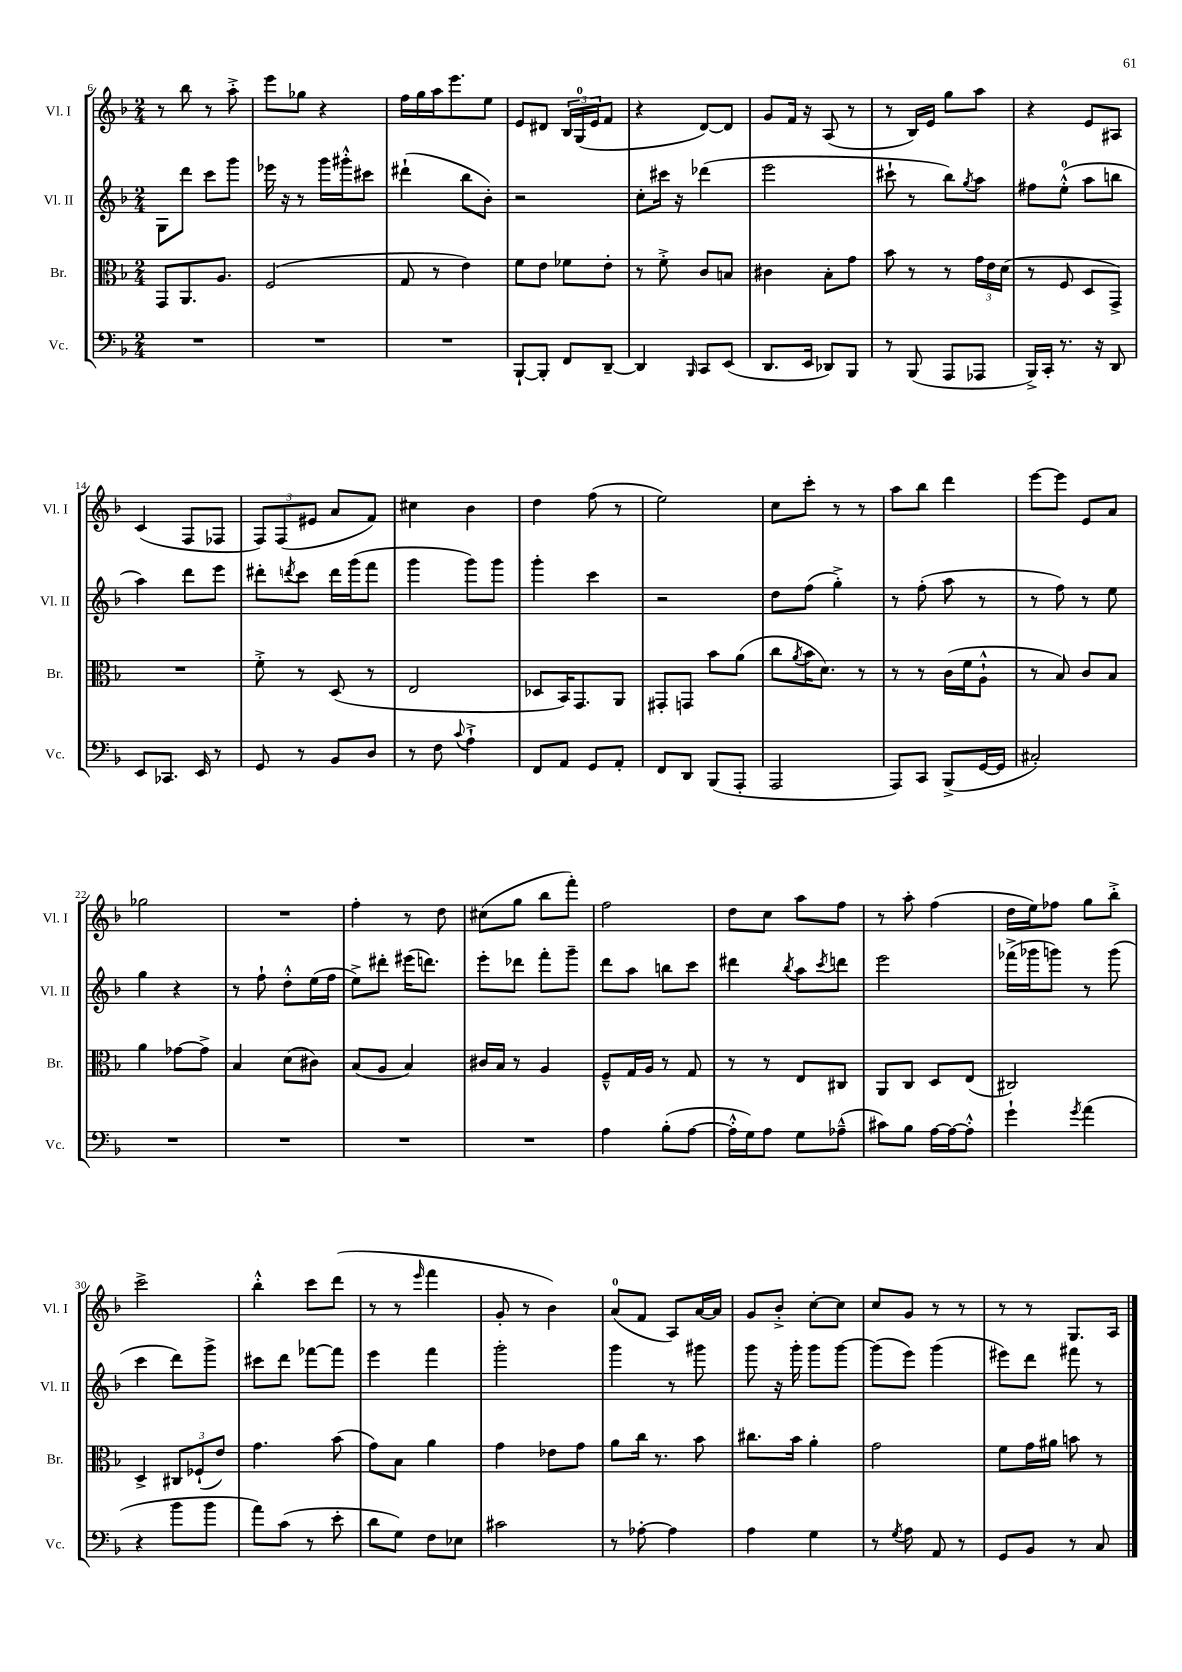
<<
\new StaffGroup <<
\new Staff = "s0" \with { instrumentName = "Vl. I" shortInstrumentName = "Vl. I" } {
    \clef treble \key f \major \numericTimeSignature \time 2/4
    r8 bes''8 r8 a''8-.-> |
    e'''8 ges''8 r4 |
    f''16 g''16 a''16 e'''8. e''8 |
    e'8 dis'8 \tuplet 3/2 { bes16 g16-0( e'16 } f'8 |
    r4 d'8~) d'8 |
    g'8 f'16 r16 a8( r8 |
    r8 bes16) e'16 g''8 a''8 |
    r4 e'8 ais8 |
    c'4( f8 fes8 |
    \tuplet 3/2 { f8) f8( eis'8 } a'8 f'8) |
    cis''4 bes'4 |
    d''4 f''8( r8 |
    e''2) |
    c''8 c'''8-. r8 r8 |
    a''8 bes''8 d'''4 |
    e'''8~ e'''8 e'8 a'8 |
    ges''2 |
    R2 |
    f''4-. r8 d''8 |
    cis''8( g''8 bes''8 f'''8-.) |
    f''2 |
    d''8 c''8 a''8 f''8 |
    r8 a''8-. f''4( |
    d''16 e''16) fes''8 g''8 bes''8-.-> |
    c'''2-> |
    bes''4-.-^ c'''8 d'''8( |
    r8 r8 \grace { e'''16 } f'''4 |
    g'8-. r8 bes'4) |
    a'8-0( f'8 a8) a'16~ a'16 |
    g'8 bes'8-.-> c''8~-. c''8 |
    c''8 g'8 r8 r8 |
    r8 r8 g8. a16 \bar "|." |
}
\new Staff = "s1" \with { instrumentName = "Vl. II" shortInstrumentName = "Vl. II" } {
    \clef treble \key f \major \numericTimeSignature \time 2/4
    g8 d'''8 c'''8 g'''8 |
    ees'''16 r16 r8 g'''16 gis'''16-.-^ cis'''8 |
    dis'''4-!( bes''8 bes'8-.) |
    r2 |
    c''8-. cis'''16 r16 des'''4( |
    e'''2 |
    cis'''8-! r8 bes''8) \acciaccatura { g''8 } a''8 |
    fis''8 e''8-0-.-^( a''8 b''8 |
    a''4) d'''8 e'''8 |
    dis'''8-. \acciaccatura { d'''8 } c'''8 d'''16 g'''16( f'''8 |
    g'''4 g'''8) g'''8 |
    g'''4-. c'''4 |
    r2 |
    d''8 f''8( g''4-.->) |
    r8 f''8-.( a''8 r8 |
    r8 f''8) r8 e''8 |
    g''4 r4 |
    r8 f''8-! d''8-.-^ e''16( f''16 |
    e''8->) dis'''8-. eis'''16( d'''8.) |
    e'''8-. des'''8 f'''8-. g'''8-- |
    d'''8 a''8 b''8 c'''8 |
    dis'''4 \acciaccatura { bes''8 } a''8 \acciaccatura { c'''8 } d'''8 |
    e'''2 |
    fes'''16->( ges'''16 g'''8) r8 g'''8( |
    c'''4 d'''8) g'''8-> |
    cis'''8 d'''8 fes'''8~ fes'''8 |
    e'''4 f'''4 |
    g'''2-. |
    g'''4 r8 gis'''8 |
    g'''8 r16 g'''16-. g'''8 g'''8~ |
    g'''8( e'''8) g'''4( |
    eis'''8) d'''8 fis'''8 r8 \bar "|." |
}
\new Staff = "s2" \with { instrumentName = "Br." shortInstrumentName = "Br." } {
    \clef alto \key f \major \numericTimeSignature \time 2/4
    g,8 a,8. a8. |
    f2( |
    g8 r8 e'4) |
    f'8 e'8 fes'8 e'8-. |
    r8 f'8-.-> c'8 b8 |
    cis'4 bes8-. g'8 |
    bes'8 r8 r8 \tuplet 3/2 { g'16 e'16 d'16( } |
    r8 f8 d8 g,8->) |
    R2 |
    f'8-.-> r8 d8( r8 |
    e2 |
    des8 bes,16) g,8. a,8 |
    gis,8-. g,8 bes'8 a'8( |
    c''8 \acciaccatura { a'8 } bes'16 d'8.) r8 |
    r8 r8 c'16( f'16 a8-!-^ |
    r8 bes8) c'8 bes8 |
    a'4 ges'8~ ges'8-> |
    bes4 d'8( cis'8) |
    bes8( a8 bes4) |
    cis'16 bes16 r8 a4 |
    f8---^ g16 a16 r8 g8 |
    r8 r8 e8 cis8 |
    a,8 c8 d8 e8( |
    cis2) |
    d4-> \tuplet 3/2 { cis8 fes8-!( e'8) } |
    g'4. bes'8( |
    g'8) bes8 a'4 |
    g'4 ees'8 g'8 |
    a'8 c''16 r8. bes'8 |
    cis''8. bes'16 a'4-. |
    g'2 |
    f'8 g'16 ais'16 b'8 r8 \bar "|." |
}
\new Staff = "s3" \with { instrumentName = "Vc." shortInstrumentName = "Vc." } {
    \clef bass \key f \major \numericTimeSignature \time 2/4
    R2 |
    R2 |
    R2 |
    bes,,8~-! bes,,8-. f,8 d,8~-- |
    d,4 \grace { bes,,16 } c,8 e,8( |
    d,8. e,16 des,8) bes,,8 |
    r8 bes,,8( a,,8 aes,,8 |
    bes,,16->) c,16-. r8. r16 d,8 |
    e,8 ces,8. e,16 r8 |
    g,8 r8 bes,8 d8 |
    r8 f8 \appoggiatura { c'8 } a4-!-> |
    f,8 a,8 g,8 a,8-. |
    f,8 d,8 bes,,8( a,,8-. |
    a,,2 |
    a,,8) c,8 bes,,8->( g,16~ g,16 |
    cis2-.) |
    R2 |
    R2 |
    R2 |
    R2 |
    a4 bes8-.( a8~ |
    a16-.-^ g16) a8 g8 aes8---^( |
    cis'8) bes8 a16~ a16~ a8-.-^ |
    g'4-! \acciaccatura { g'8 } a'4( |
    r4 bes'8 bes'8 |
    a'8) c'8( r8 e'8-. |
    d'8 g8) f8 ees8 |
    cis'2 |
    r8 aes8~-. aes4 |
    a4 g4 |
    r8 \acciaccatura { g8 } a8 a,8 r8 |
    g,8 bes,8 r8 c8 \bar "|." |
}
>>
>>
\layout { \context { \Score currentBarNumber = #6 } }
